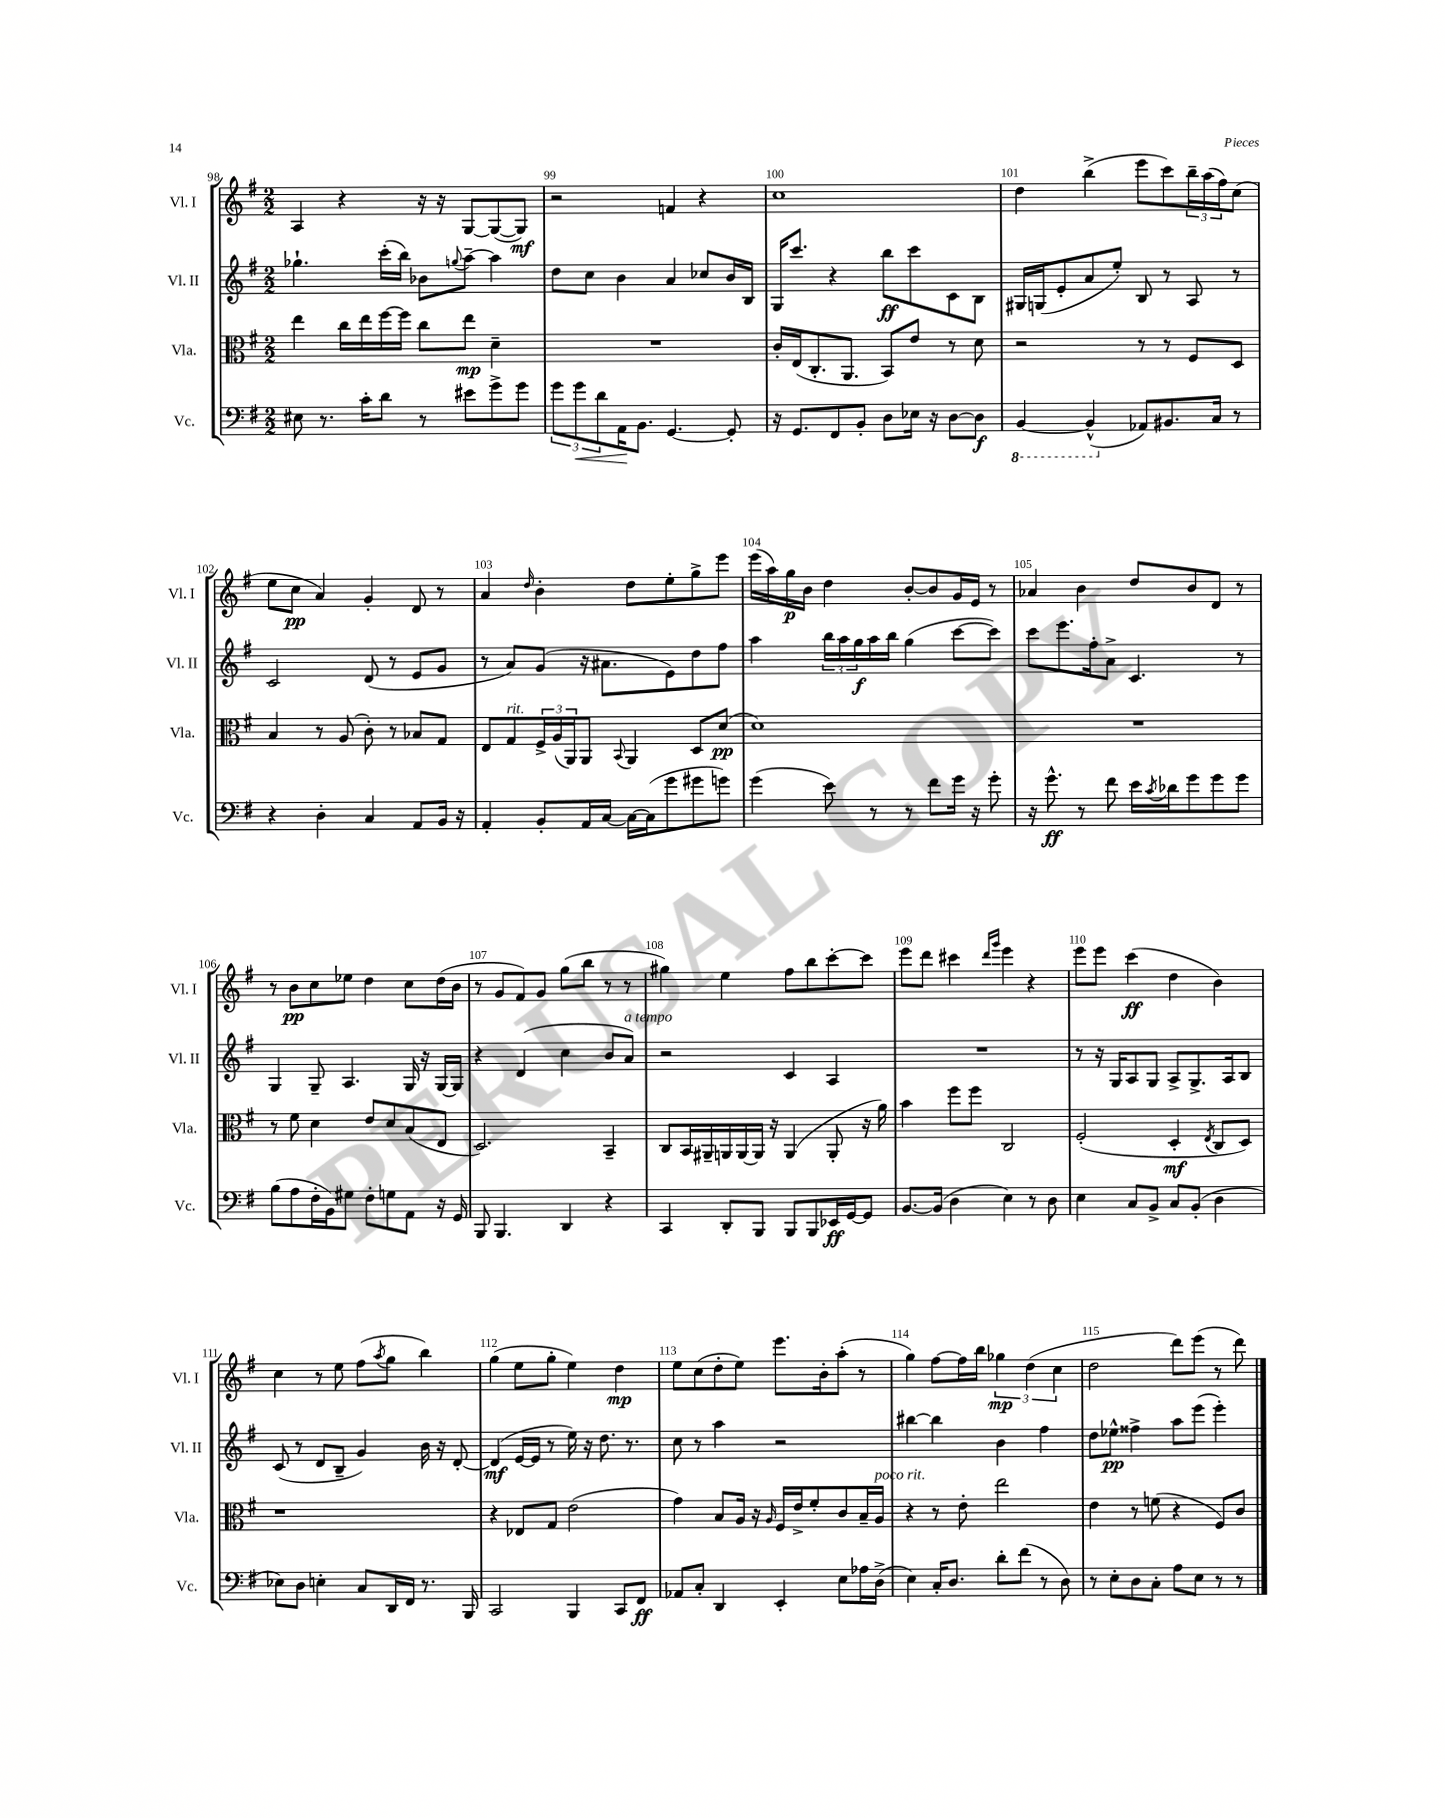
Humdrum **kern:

**kern	**dynam	**kern	**dynam	**kern	**dynam	**kern	**dynam
*part4	*part4	*part3	*part3	*part2	*part2	*part1	*part1
*staff4	*staff4	*staff3	*staff3	*staff2	*staff2	*staff1	*staff1
*I"Vc.	*	*I"Vla.	*	*I"Vl. II	*	*I"Vl. I	*
*I'Vc.	*	*I'Vla.	*	*I'Vl. II	*	*I'Vl. I	*
*clefF4	*	*clefC3	*	*clefG2	*	*clefG2	*
*k[f#]	*	*k[f#]	*	*k[f#]	*	*k[f#]	*
*M2/2	*	*M2/2	*	*M2/2	*	*M2/2	*
=98	=98	=98	=98	=98	=98	=98	=98
8E#X\	.	4ee\	.	4.gg-X`\	.	4A/	.
8.r	.	.	.	.	.	.	.
.	.	16cc\LL	.	.	.	4r	.
16c'\KL	.	16ee\	.	.	.	.	.
8d\J	.	[16ff#\	.	(16ccc'\LL	.	.	.
.	.	16ff#\JJ]	.	16bb\JJ)	.	.	.
8r	.	8cc\L	.	8b-X\L	.	16r	.
.	.	.	.	.	.	16r	.
.	.	.	.	8qqggn/	.	.	.
8e#X\L	.	8ee\J	mp	[8aa~\J	.	[8G/L	.
8g^\	.	4d~\	.	4aa\]	.	(8G/_	.
8g\J	.	.	.	.	.	8G/J])	mf
=99	=99	=99	=99	=99	=99	=99	=99
12g\L	.	1r	.	8dd\L	.	2r	.
!	!LO:HP:b	!	!	!	!	!	!
12g\	<	.	.	.	.	.	.
.	.	.	.	8cc\J	.	.	.
12d\	.	.	.	.	.	.	.
16AA\K	.	.	.	4b\	.	.	.
8.BB\J	[	.	.	.	.	.	.
[4.GG/	.	.	.	4a/	.	4fn/	.
.	.	.	.	8cc-X/L	.	4r	.
8GG'/]	.	.	.	16b/L	.	.	.
.	.	.	.	16B/JJ	.	.	.
=100	=100	=100	=100	=100	=100	=100	=100
16r	.	16c'/LL	.	16G/KL	.	1cc	.
8.GG/L	.	(16E/J	.	8.ccc/J	.	.	.
.	.	8.C'/	.	.	.	.	.
8FF#/	.	.	.	4r	.	.	.
.	.	8.AA/J	.	.	.	.	.
8BB'/J	.	.	.	.	.	.	.
8D\L	.	8BB/L)	.	8bb\L	ff	.	.
16E-X\Jk	.	8e/J	.	8ccc\	.	.	.
16r	.	.	.	.	.	.	.
[8D\L	.	8r	.	8c\	.	.	.
8D\J]	f	8d\	.	8B\J	.	.	.
=101	=101	=101	=101	=101	=101	=101	=101
*8ba	*	*	*	*	*	*	*
[4BBB/	.	2r	.	16G#X/LL	.	4dd\	.
.	.	.	.	(16Gn/J	.	.	.
.	.	.	.	8e'/	.	.	.
(4BBB^^/]	.	.	.	8a/	.	(4bb^\	.
.	.	.	.	8ee'/J)	.	.	.
*X8ba	*	*	*	*	*	*	*
8AA-X/L)	.	8r	.	8B/	.	8eee\L	.
8.BB#X/	.	8r	.	8r	.	8ccc\)	.
.	.	8F#/L	.	8A/	.	24bb~\L	.
.	.	.	.	.	.	(24aa\	.
16C/Jk	.	.	.	.	.	.	.
.	.	.	.	.	.	24ff#\J)	.
8r	.	8D/J	.	8r	.	(8cc\J	.
!!LO:LB:g=z
=102	=102	=102	=102	=102	=102	=102	=102
4r	.	4B/	.	2c/	.	8ee\L	.
.	.	.	.	.	.	8cc\J	pp
4D'\	.	8r	.	.	.	4a/)	.
.	.	(8A/	.	.	.	.	.
4C/	.	8c'\)	.	(8d/	.	4g'/	.
.	.	8r	.	8r	.	.	.
8AA/L	.	8B-X/L	.	8e/L	.	8d/	.
16BB/Jk	.	8G/J	.	8g/J	.	8r	.
16r	.	.	.	.	.	.	.
=103	=103	=103	=103	=103	=103	=103	=103
4AA'/	.	8E/L	.	8r	.	4a/	.
!	!	!LO:TX:a:i:t=rit.	!	!	!	!	!
.	.	8G/	.	8a/L)	.	.	.
.	.	.	.	.	.	16qqdd/	.
8BB'/L	.	24F#^/L	.	(8g/J	.	4b'\	.
.	.	(24A/	.	.	.	.	.
.	.	24AA/J)	.	.	.	.	.
16AA/L	.	8AA/J	.	16r	.	.	.
[16C/JJ	.	.	.	8.a#X\L	.	.	.
.	.	8qqBB/	.	.	.	.	.
16C\LL_	.	4AA/	.	.	.	8dd\L	.
(16C\J]	.	.	.	.	.	.	.
8g\	.	.	.	8e\)	.	8ee'\	.
8g#X\	.	8D/L	.	8dd\	.	8gg^\	.
8gn\J)	.	(8d/J	pp	8ff#\J	.	8eee\J	.
=104	=104	=104	=104	=104	=104	=104	=104
(4g\	.	1d)	.	4aa\	.	(16eee\LL	.
.	.	.	.	.	.	16aa\)	.
.	.	.	.	.	.	16gg\	p
.	.	.	.	.	.	16b\JJ	.
8e\)	.	.	.	24bb\LL	.	4dd\	.
.	.	.	.	24aa\	.	.	.
.	.	.	.	24gg\	f	.	.
8r	.	.	.	16aa\	.	.	.
.	.	.	.	16bb\JJ	.	.	.
8r	.	.	.	(4gg\	.	[8b'/L	.
8f#\L	.	.	.	.	.	8b/]	.
16g\Jk	.	.	.	[8ccc\L	.	16g/L	.
16r	.	.	.	.	.	16e/JJ	.
8g'\	.	.	.	8ccc\J])	.	8r	.
=105	=105	=105	=105	=105	=105	=105	=105
16r	.	1r	.	8ccc\L	.	4a-X/	.
8.g^^\	ff	.	.	.	.	.	.
.	.	.	.	8.eee\	.	.	.
8r	.	.	.	.	.	4b\	.
.	.	.	.	16ff#'\k	.	.	.
8f#\	.	.	.	8a^\J	.	.	.
16e\LL	.	.	.	4.c/	.	8dd/L	.
8qc/	.	.	.	.	.	.	.
16d-X\J	.	.	.	.	.	.	.
8g\	.	.	.	.	.	8b/	.
8g\	.	.	.	.	.	8d/J	.
8g\J	.	.	.	8r	.	8r	.
!!LO:LB:g=z
=106	=106	=106	=106	=106	=106	=106	=106
(8B\L	.	8r	.	4G/	.	8r	.
8A\	.	8f#\	.	.	.	8b\L	pp
16F#'\L	.	4d\	.	8G~/	.	8cc\	.
16BB\J)	.	.	.	.	.	.	.
8G#X\J	.	.	.	4.A/	.	8ee-X\J	.
8F#'\L	.	8e/L	.	.	.	4dd\	.
8Gn\	.	8d/	.	.	.	.	.
8AA\J	.	(8B/	.	16G/	.	8cc\L	.
.	.	.	.	16r	.	.	.
16r	.	8E/J	.	[16G/LL	.	(16dd\L	.
16GG/	.	.	.	16G/JJ]	.	16b\JJ	.
=107	=107	=107	=107	=107	=107	=107	=107
8BBB/	.	2.D/)	.	4r	.	8r	.
4.BBB/	.	.	.	.	.	8g/L	.
.	.	.	.	(4d/	.	8f#/)	.
.	.	.	.	.	.	8g/J	.
4DD/	.	.	.	4cc\	.	(8gg\L	.
.	.	.	.	.	.	8bb\J	.
4r	.	4BB~/	.	8b/L	.	8r	.
!	!	!	!	!LO:TX:a:i:t=a tempo	!	!	!
.	.	.	.	8a/J)	.	8r	.
=108	=108	=108	=108	=108	=108	=108	=108
4CC/	.	8C/L	.	2r	.	4gg#X\)	.
.	.	16BB/L	.	.	.	.	.
.	.	16AA#X~/	.	.	.	.	.
8DD'/L	.	16AAn/	.	.	.	4ee\	.
.	.	[16AA/	.	.	.	.	.
8BBB/J	.	16AA/JJ]	.	.	.	.	.
.	.	16r	.	.	.	.	.
8BBB/L	.	(4AA/	.	4c/	.	8ff#\L	.
8BBB/	.	.	.	.	.	8bb\	.
16EE-X/L	ff	8AA'/	.	4A/	.	[8ccc'\	.
[16GG/J	.	.	.	.	.	.	.
8GG/J]	.	16r	.	.	.	8ccc\J]	.
.	.	16a\)	.	.	.	.	.
=109	=109	=109	=109	=109	=109	=109	=109
[8.BB/L	.	4b\	.	1r	.	8eee\L	.
.	.	.	.	.	.	8ddd\J	.
(16BB/Jk]	.	.	.	.	.	.	.
4D\	.	8ff#\L	.	.	.	4ccc#X\	.
.	.	8ff#\J	.	.	.	.	.
.	.	.	.	.	.	16qqddd/LL	.
.	.	.	.	.	.	16qqggg/JJ	.
4E\)	.	2C/	.	.	.	4eee\	.
8r	.	.	.	.	.	4r	.
8D\	.	.	.	.	.	.	.
=110	=110	=110	=110	=110	=110	=110	=110
4E\	.	(2F#'/	.	8r	.	8eee\L	.
.	.	.	.	16r	.	8eee\J	.
.	.	.	.	16G/KL	.	.	.
8C/L	.	.	.	8A/	.	(4ccc\	ff
8BB^/J	.	.	.	8G/J	.	.	.
8C/L	.	4D'/	mf	8A^/L	.	4dd\	.
(8BB'/J	.	.	.	8.G^/	.	.	.
.	.	8qE/	.	.	.	.	.
4D\	.	8C/L	.	.	.	4b\)	.
.	.	.	.	16A/k	.	.	.
.	.	8D/J)	.	8B/J	.	.	.
!!LO:LB:g=z
=111	=111	=111	=111	=111	=111	=111	=111
8E-X\L)	.	1r	.	(8c/	.	4cc\	.
8D\J	.	.	.	8r	.	.	.
4En'\	.	.	.	8d/L	.	8r	.
.	.	.	.	8B~/J	.	8ee\	.
8C/L	.	.	.	4g/)	.	(8ff#\L	.
.	.	.	.	.	.	8qaa/	.
16DD/L	.	.	.	.	.	8gg\J	.
16FF#/JJ	.	.	.	.	.	.	.
8.r	.	.	.	16b\	.	4bb\)	.
.	.	.	.	16r	.	.	.
.	.	.	.	[8d'/	.	.	.
16BBB/	.	.	.	.	.	.	.
=112	=112	=112	=112	=112	=112	=112	=112
2CC/	.	4r	.	(4d/]	mf	(4gg\	.
.	.	8E-X/L	.	[16e/LL	.	8ee\L	.
.	.	.	.	16e/JJ]	.	.	.
.	.	8G/J	.	8r	.	8gg'\J	.
4BBB/	.	(2e\	.	16ee\)	.	4ee\)	.
.	.	.	.	16r	.	.	.
.	.	.	.	8.dd\	.	.	.
8CC/L	.	.	.	.	.	4dd\	mp
.	.	.	.	8.r	.	.	.
8FF#/J	ff	.	.	.	.	.	.
=113	=113	=113	=113	=113	=113	=113	=113
8AA-X/L	.	4g\)	.	8cc\	.	8ee\L	.
8C'/J	.	.	.	8r	.	(8cc\	.
4DD/	.	8B/L	.	4aa\	.	8dd'\	.
.	.	16A/Jk	.	.	.	8ee\J)	.
.	.	16r	.	.	.	.	.
.	.	16qqA/	.	.	.	.	.
4EE'/	.	16F#/LL	.	2r	.	8.eee\L	.
.	.	16e^/J	.	.	.	.	.
.	.	8f#'/	.	.	.	.	.
.	.	.	.	.	.	16b'\k	.
8E\L	.	8c/	.	.	.	(8aa'\J	.
16A-X\L	.	16B~/L	.	.	.	8r	.
!	!	!LO:TX:a:i:t=poco rit.	!	!	!	!	!
(16D^\JJ	.	16A/JJ	.	.	.	.	.
=114	=114	=114	=114	=114	=114	=114	=114
4E\)	.	4r	.	[4bb#X\	.	4gg\)	.
16C'/KL	.	8r	.	4bb#\]	.	[8ff#\L	.
8.D/J	.	.	.	.	.	.	.
.	.	8e'\	.	.	.	16ff#\L]	.
.	.	.	.	.	.	16bb\JJ	.
8d'\L	.	2ee\	.	4b\	.	6gg-X\	mp
(8f#\J	.	.	.	.	.	.	.
.	.	.	.	.	.	(6dd\	.
8r	.	.	.	4ff#\	.	.	.
.	.	.	.	.	.	6cc\	.
8D\)	.	.	.	.	.	.	.
=115	=115	=115	=115	=115	=115	=115	=115
8r	.	4e\	.	8dd\L	.	2dd\	.
8E'\L	.	.	.	8ee-X^^\J	pp	.	.
8D\	.	8r	.	4ff##X^\	.	.	.
8C'\J	.	(8fn\	.	.	.	.	.
8A\L	.	4r	.	8aa\L	.	8ddd\L)	.
8E\J	.	.	.	(8eee\J	.	(8eee\J	.
8r	.	8F#/L)	.	4eee'\)	.	8r	.
8r	.	8c/J	.	.	.	8ddd\)	.
==	==	==	==	==	==	==	==
*-	*-	*-	*-	*-	*-	*-	*-
